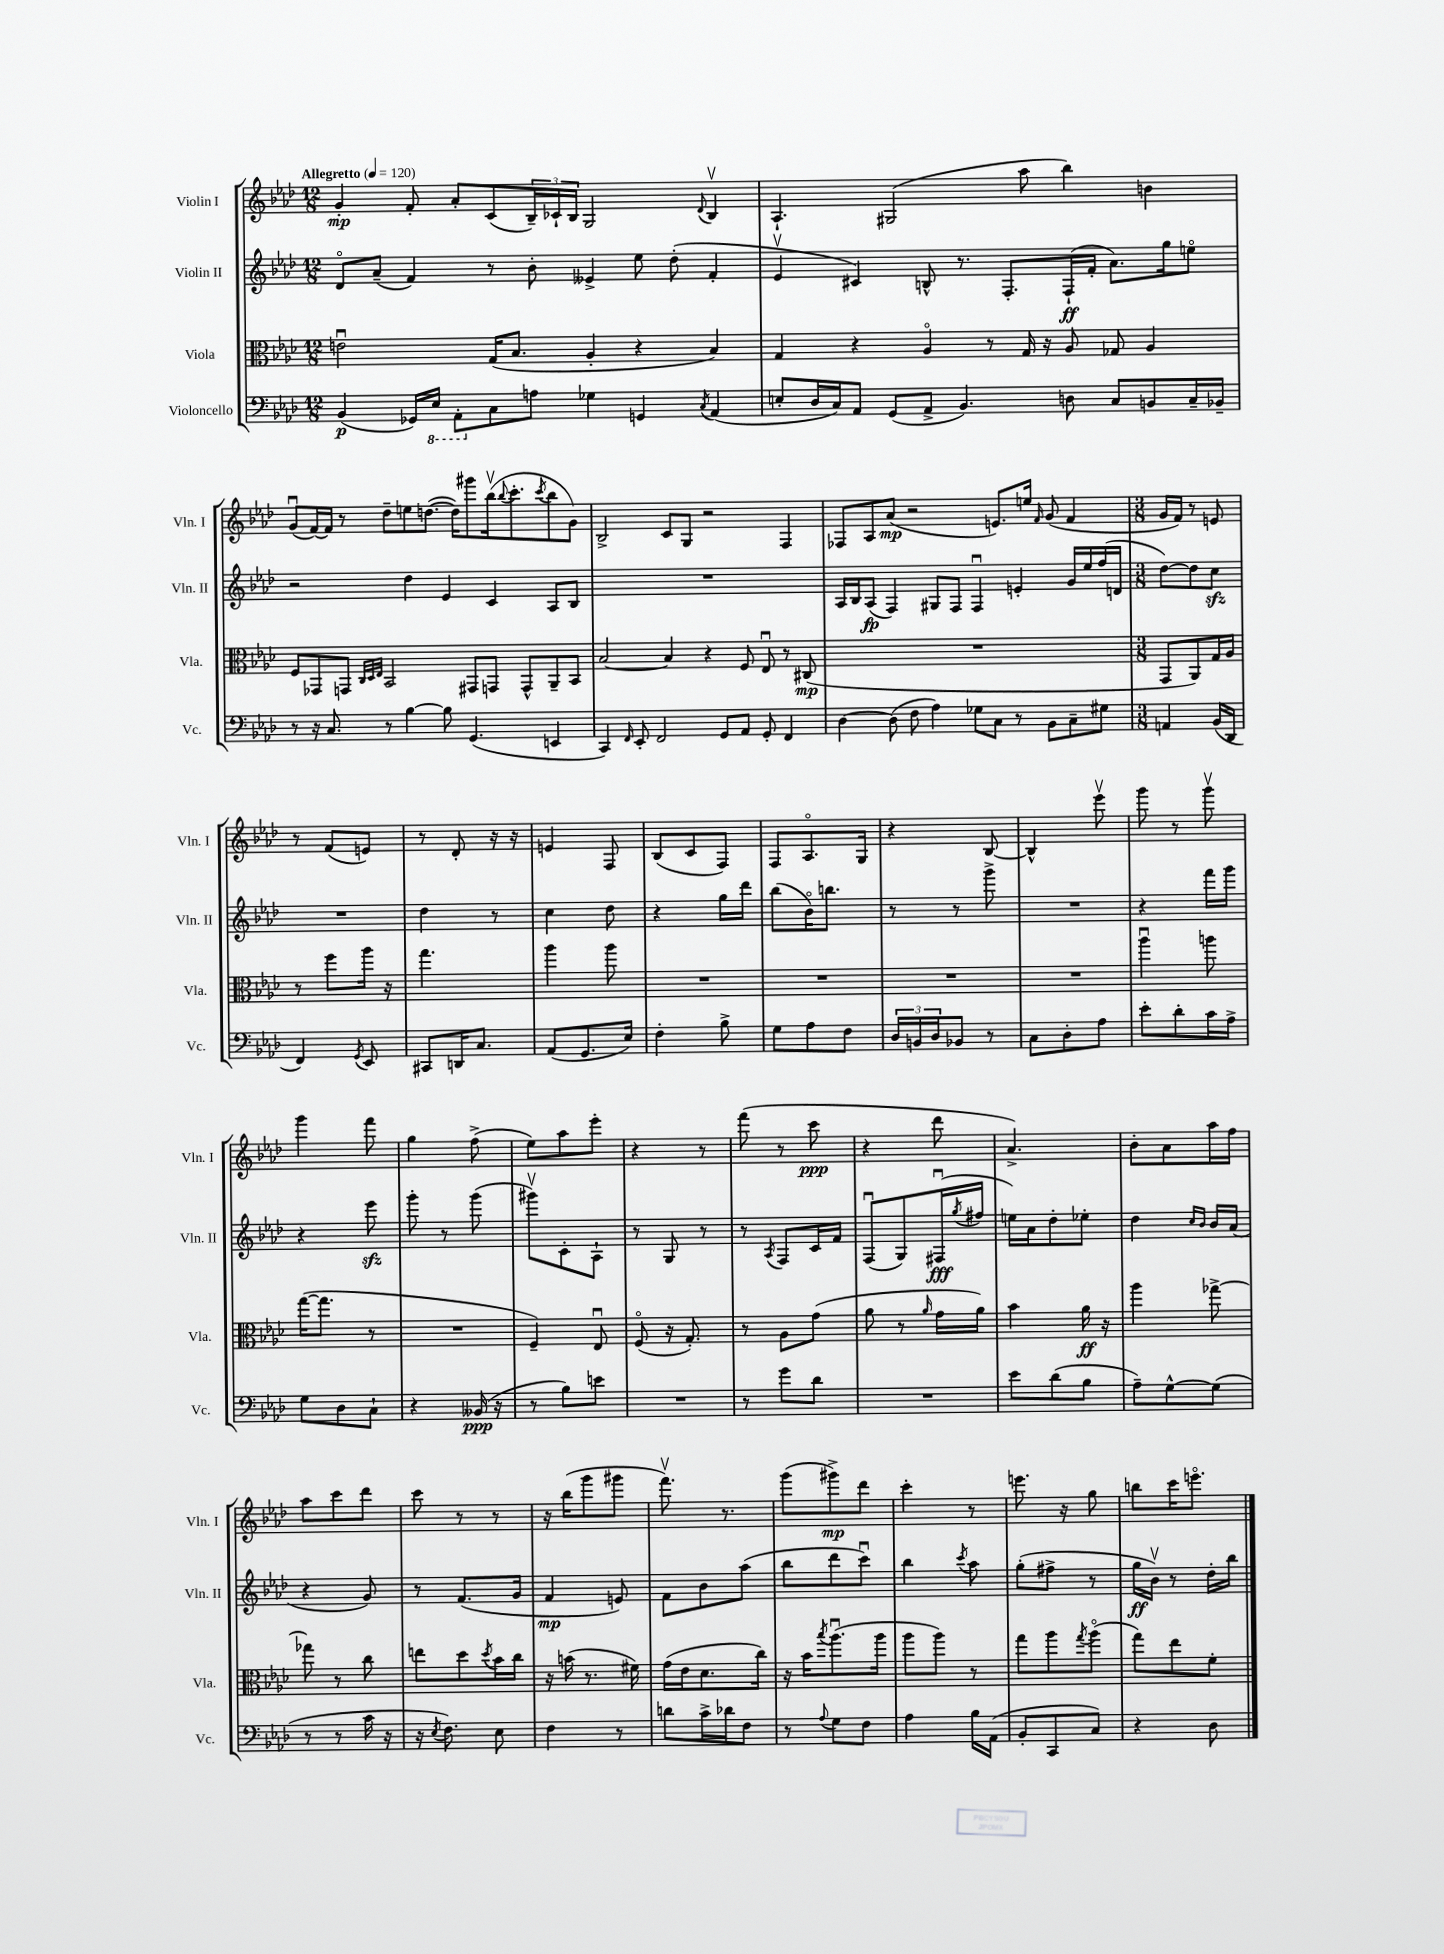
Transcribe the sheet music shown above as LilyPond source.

<<
\new StaffGroup <<
\new Staff = "s0" \with { instrumentName = "Violin I" shortInstrumentName = "Vln. I" } {
    \clef treble \key aes \major \numericTimeSignature \time 12/8 \tempo "Allegretto" 4 = 120
    g'4-.\mp f'8-. aes'8-. c'8( \tuplet 3/2 { bes16--) ces'16-! bes16 } g2 \appoggiatura { des'8 } bes4\upbow |
    aes4.-! gis2( aes''8 bes''4) b'4 |
    g'8\downbow( f'16~) f'16 r8 des''8-- e''8 d''8.~( d''16) gis'''8 bes''16\upbow( \appoggiatura { bes''8 } c'''8.-. \acciaccatura { c'''8 } bes''8 g'8) |
    bes2-> c'8 g8 r2 f4 |
    fes8 aes8 aes'8\mp( r2 e'8.) e''16 \grace { f'16 } g'8( f'4 |
    \numericTimeSignature \time 3/8 g'16 f'16) r8 e'8 |
    r8 f'8( e'8) |
    r8 des'8-. r16 r16 |
    e'4 f8 |
    bes8( c'8 f8) |
    f8 aes8.\flageolet g16 |
    r4 bes8~ |
    bes4-^ ees'''8\upbow |
    g'''8 r8 g'''8\upbow |
    g'''4 f'''8 |
    g''4 f''8->( |
    ees''8) aes''8 ees'''8-. |
    r4 r8 |
    f'''8( r8 c'''8\ppp |
    r4 des'''8 |
    aes'4.->) |
    bes'8-. aes'8 aes''16 f''16 |
    aes''8 c'''8 des'''8 |
    c'''8 r8 r8 |
    r16 bes''16( g'''8 gis'''8 |
    f'''8.\upbow) r8. |
    g'''8( gis'''8->\mp) des'''8 |
    c'''4-. r8 |
    e'''8. r16 g''8 |
    b''8 c'''16 e'''8.\flageolet \bar "|." |
}
\new Staff = "s1" \with { instrumentName = "Violin II" shortInstrumentName = "Vln. II" } {
    \clef treble \key aes \major \numericTimeSignature \time 12/8
    des'8\flageolet aes'8--( f'4) r8 bes'8-. eeses'4-> ees''8 des''8-.( f'4-. |
    ees'4\upbow cis'4) b8-^ r8. f8.-. f16-!\ff( f'16-. aes'8.) g''16 e''8\flageolet |
    r2 des''4 ees'4 c'4 aes8 bes8 |
    R1. |
    aes16 bes16 aes8\fp( f4) gis8 f8 f4\downbow e'4-. g'16 ees''16 f''16( d'16 |
    \numericTimeSignature \time 3/8 des''8~) des''8 c''8\sfz |
    R4. |
    des''4 r8 |
    c''4 des''8 |
    r4 g''16 des'''16 |
    bes''8( bes'16\flageolet) b''8. |
    r8 r8 g'''8-> |
    R4. |
    r4 f'''16 g'''16 |
    r4 ees'''8\sfz |
    g'''8-. r8 g'''8( |
    gis'''8\upbow) c'8-. aes8-! |
    r8 g8 r8 |
    r8 \acciaccatura { aes8 } f8 c'16 f'16 |
    f8\downbow( g8) fis16\downbow\fff( \acciaccatura { g''8 } fis''16 |
    e''16) aes'16 des''8-. ees''8-. |
    des''4 \grace { c''16 bes'16 } bes'16 aes'16( |
    r4 g'8) |
    r8 f'8.( g'16 |
    f'4\mp e'8) |
    f'8 bes'8 aes''8( |
    bes''8 des'''8 c'''8\downbow) |
    bes''4 \acciaccatura { c'''8 } aes''8 |
    g''8-.( fis''8-> r8 |
    g''16\ff bes'16\upbow) r8 des''16-. bes''16 \bar "|." |
}
\new Staff = "s2" \with { instrumentName = "Viola" shortInstrumentName = "Vla." } {
    \clef alto \key aes \major \numericTimeSignature \time 12/8
    e'2\downbow g16( bes8. aes4-. r4 bes4) |
    g4 r4 aes4\flageolet r8 g16 r16 aes8 ges8 aes4 |
    f8 ges,8 g,8 \grace { c32 des32 ees32 } bes,2 gis,8 g,8 g,8-^ aes,8-- bes,8 |
    bes2~ bes4 r4 f8 ees8\downbow r8 cis8\mp( |
    R1. |
    \numericTimeSignature \time 3/8 g,8 aes,8) g16 aes16 |
    r8 f''8 aes''16 r16 |
    g''4. |
    aes''4 aes''8 |
    R4. |
    R4. |
    R4. |
    R4. |
    aes''4\downbow a''8 |
    g''16~( g''8. r8 |
    R4. |
    f4--) ees8\downbow |
    f8\flageolet( r16 g8.-.) |
    r8 aes8 g'8( |
    aes'8 r8 \grace { aes'16 } g'16 aes'16) |
    bes'4 aes'16\ff r16 |
    aes''4 ges''8~-> |
    ges''8 r8 c''8 |
    e''8 des''8 \acciaccatura { des''8 } bes'16 c''16 |
    r16 b'16( r8. fis'16) |
    g'16( ees'16 des'8. c''16) |
    r16 bes'16 \acciaccatura { bes''8 } aes''8.\downbow( aes''16 |
    aes''8 aes''8) r8 |
    g''8 aes''8 \acciaccatura { g''8 } aes''8\flageolet( |
    g''8) ees''8 f'8-. \bar "|." |
}
\new Staff = "s3" \with { instrumentName = "Violoncello" shortInstrumentName = "Vc." } {
    \clef bass \key aes \major \numericTimeSignature \time 12/8
    bes,4\p( ges,16) \ottava #-1 ees,16 aes,,8-. \ottava #0 c8 a8 ges4 g,4 \acciaccatura { c8 } aes,4( |
    e8-. des16 c16) aes,8 g,8( aes,8-> bes,4.) d8 c8 b,8 c16-- bes,16-- |
    r8 r16 c8. r8 bes4~ bes8 g,4.( e,4 |
    c,4) \grace { f,16 } ees,8-. f,2 g,8 aes,8 g,8-. f,4 |
    des4~ des8( f8 aes4) ges8 c8 r8 bes,8 c8-- gis8 |
    \numericTimeSignature \time 3/8 a,4 bes,16( des,16 |
    f,4) \acciaccatura { g,8 } ees,8 |
    cis,8 d,16 c8. |
    aes,8( g,8. ees16) |
    f4-. bes8-> |
    g8 aes8 f8 |
    \tuplet 3/2 { des16 b,16 des16 } bes,8 r8 |
    c8 des8-. aes8 |
    ees'8-. des'8-. c'16 aes16-> |
    g8 des8 c8-! |
    r4 beses,16\ppp( r16 |
    r8 bes8) e'8 |
    R4. |
    r8 g'8 des'8 |
    R4. |
    ees'8 des'8( bes8 |
    aes8--) g8~-^ g8( |
    r8 r8 c'16 r16 |
    r16 \acciaccatura { ees8 } f8.) ees8 |
    f4 r8 |
    d'8 c'16-> des'16 f8 |
    r8 \appoggiatura { aes8 } g8 f8 |
    aes4 bes16 aes,16( |
    bes,8-. c,8 c8) |
    r4 des8 \bar "|." |
}
>>
>>
\layout { \context { \Score \remove "Bar_number_engraver" } }
